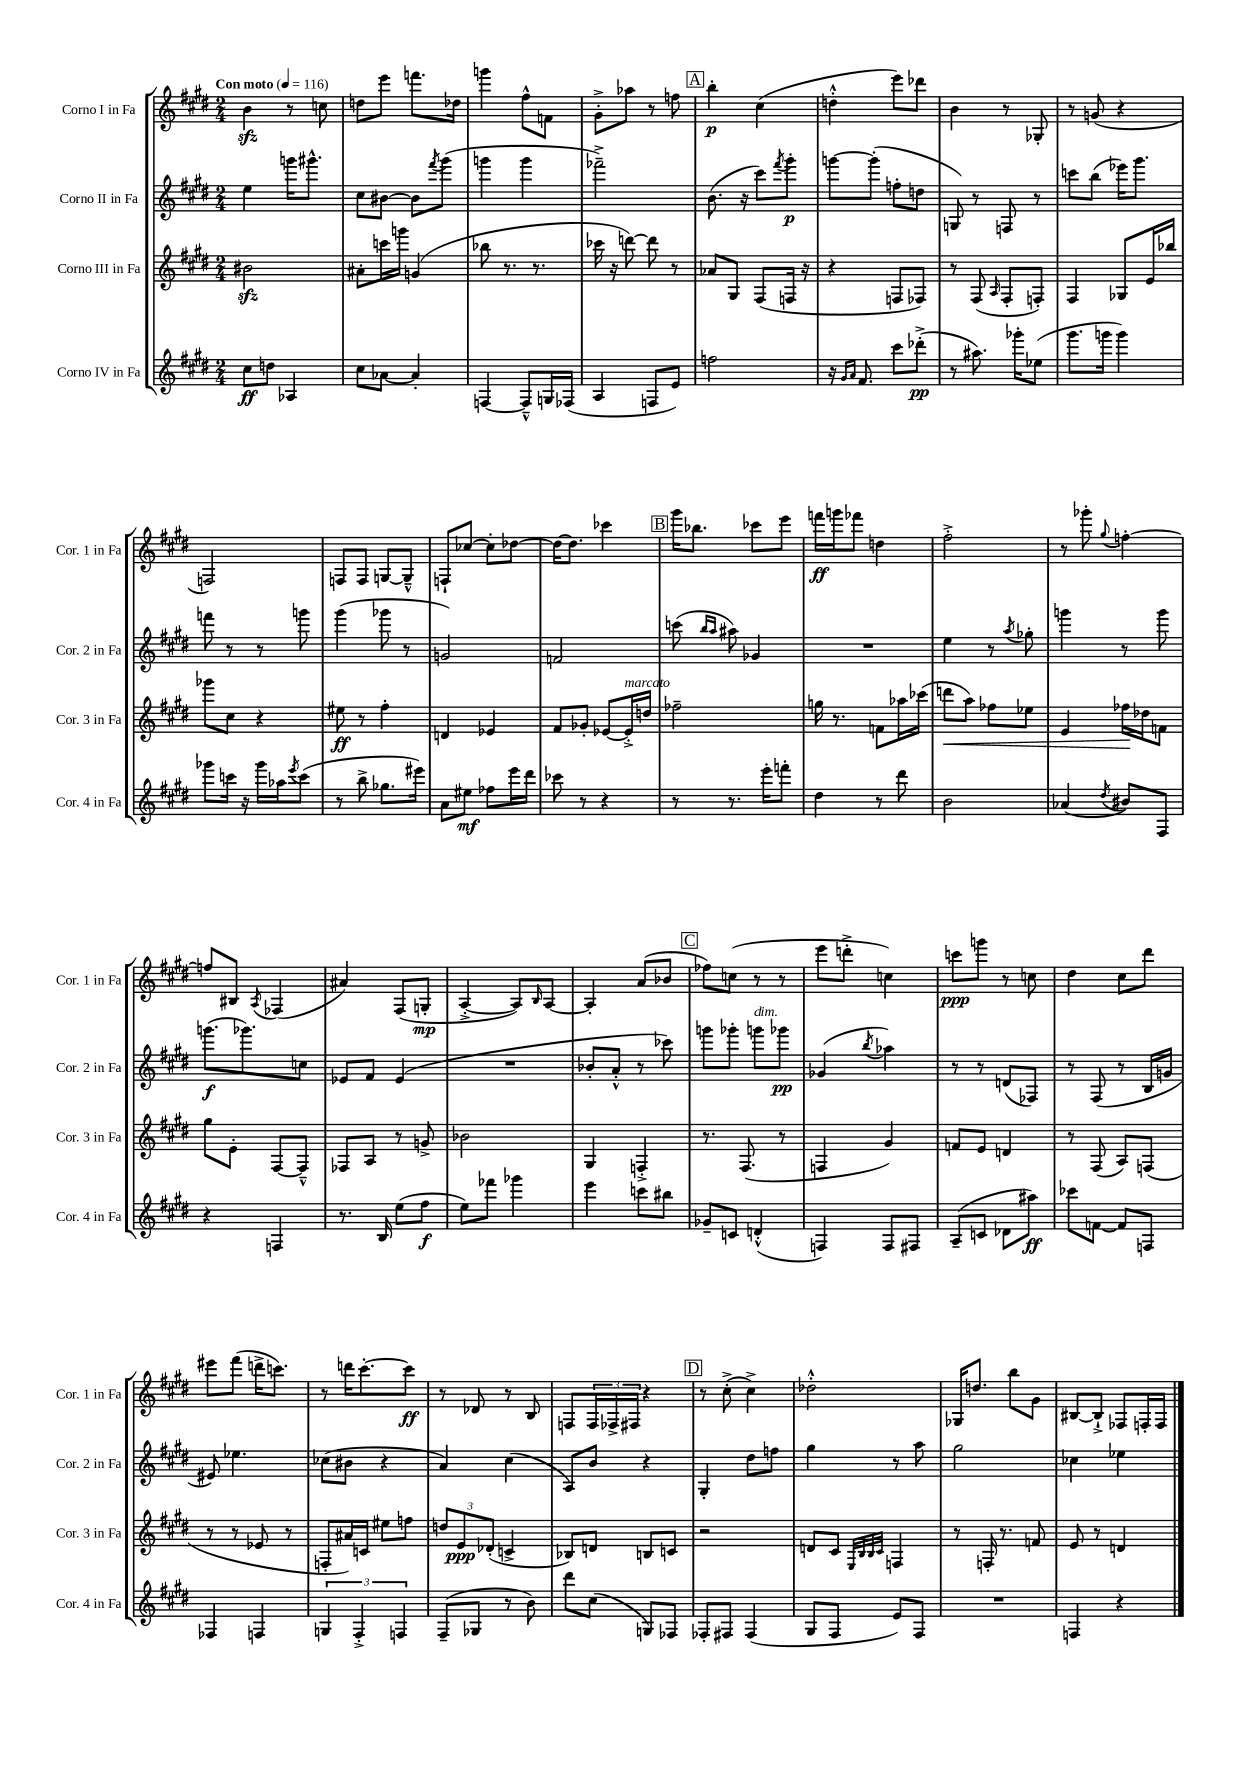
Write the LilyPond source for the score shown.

<<
\new StaffGroup <<
\new Staff = "s0" \with { instrumentName = "Corno I in Fa" shortInstrumentName = "Cor. 1 in Fa" } {
    \clef treble \key e \major \numericTimeSignature \time 2/4 \tempo "Con moto" 4 = 116
    b'4\sfz r8 c''8 |
    d''8 e'''8 f'''8. des''16 |
    g'''4 fis''8-^ f'8 |
    gis'8-.-> aes''8 r8 f''8 |
    \mark \markup { \box "A" } b''4-.\p cis''4( |
    d''4-.-^ e'''8) des'''8 |
    b'4 r8 ges8-. |
    r8 g'8( r4 |
    f2) |
    f8 f8 g8~ g8---^ |
    f8-! ces''8~ ces''8-. des''8~ |
    des''16~ des''8. ces'''4 |
    \mark \markup { \box "B" } gis'''16 bes''8. ces'''8 e'''8 |
    f'''16\ff g'''16 fes'''8 d''4 |
    fis''2-.-> |
    r8 ges'''8-. \appoggiatura { gis''8 } f''4~-. |
    f''8 bis8 \acciaccatura { a8 } fes4( |
    ais'4) fis8( g8-.\mp |
    a4~-.-> a8) \grace { b16 } a8~ |
    a4-. a'8( bes'8 |
    \mark \markup { \box "C" } fes''8) c''8( r8 r8 |
    e'''8 d'''8-.-> c''4) |
    c'''8\ppp g'''8 r8 c''8 |
    dis''4 cis''8 dis'''8 |
    eis'''8 fis'''8( d'''16-> c'''8.) |
    r8 d'''16 cis'''8.~-. cis'''8\ff |
    r8 des'8 r8 b8 |
    f8 \tuplet 3/2 { f16 fes16-> fis16 } r4 |
    \mark \markup { \box "D" } r8 cis''8-.->( cis''4->) |
    des''2-.-^ |
    ges16 d''8. b''8 gis'8 |
    bis8~ bis8-!-> fes8 f16-. f16 \bar "|." |
}
\new Staff = "s1" \with { instrumentName = "Corno II in Fa" shortInstrumentName = "Cor. 2 in Fa" } {
    \clef treble \key e \major \numericTimeSignature \time 2/4
    e''4 g'''16 gis'''8.-^ |
    cis''8 bis'8~ bis'8 \acciaccatura { fis'''8 } gis'''8( |
    g'''4 g'''4 |
    fes'''2--->) |
    \mark \markup { \box "A" } b'8.( r16 cis'''8) \acciaccatura { fis'''8 } gis'''8-.\p |
    g'''8~ g'''8-.( f''8-. d''8 |
    g8) r8 f8 r8 |
    c'''8 b''8( ees'''16) gis'''8. |
    f'''8 r8 r8 g'''8 |
    gis'''4( ges'''8 r8 |
    g'2) |
    f'2 |
    \mark \markup { \box "B" } c'''8( \grace { b''16 a''16 } ais''8) ges'4 |
    R2 |
    e''4 r8 \acciaccatura { a''8 } ges''8-. |
    g'''4 r8 g'''8 |
    g'''8.\f( ges'''8.) c''8 |
    ees'8 fis'8 ees'4( |
    R2 |
    bes'8-. a'8-.-^ r8 ces'''8) |
    \mark \markup { \box "C" } g'''8 ges'''8-. g'''8^\markup { \italic "dim." } ges'''8\pp |
    ges'4( \acciaccatura { b''8 } aes''4) |
    r8 r8 d'8( fes8) |
    r8 fis8( r8 b16 g'16 |
    eis'8) ees''4. |
    ces''8( bis'8 r4 |
    a'4) cis''4( |
    a8) b'8 r4 |
    \mark \markup { \box "D" } gis4-. dis''8 f''8 |
    gis''4 r8 a''8 |
    gis''2 |
    ces''4 ees''4 \bar "|." |
}
\new Staff = "s2" \with { instrumentName = "Corno III in Fa" shortInstrumentName = "Cor. 3 in Fa" } {
    \clef treble \key e \major \numericTimeSignature \time 2/4
    bis'2\sfz |
    ais'8-. c'''16 g'''16 g'4( |
    bes''8 r8. r8. |
    ces'''16 r16 d'''8~) d'''8 r8 |
    \mark \markup { \box "A" } aes'8 gis8 fis8( f16 r16 |
    r4 f8 fes8) |
    r8 fis8( \grace { a16 } fis8-. f8-.) |
    fis4 ges8 e'16 bes''16 |
    ges'''8 cis''8 r4 |
    eis''8\ff r8 fis''4-. |
    d'4 ees'4 |
    fis'8 ges'8-. ees'8~ ees'16-.->^\markup { \italic "marcato" } d''16 |
    \mark \markup { \box "B" } fes''2-- |
    g''16 r8. f'8 aes''16 ces'''16( |
    d'''8\< a''8) fes''8 ees''8 |
    e'4 fes''16\! des''16 f'8 |
    gis''8 e'8-. fis8~ fis8---^ |
    fes8 a8 r8 g'8-> |
    bes'2 |
    gis4 f4-.-> |
    \mark \markup { \box "C" } r8. fis8.( r8 |
    f4 gis'4) |
    f'8 e'8 d'4 |
    r8 fis8( a8) f8( |
    r8 r8 ees'8 r8 |
    f8-. ais'16) c'16 eis''8 f''8 |
    \tuplet 3/2 { d''8 e'8\ppp des'8-.( } c'4-> |
    bes8) d'8 b8 c'8 |
    \mark \markup { \box "D" } r2 |
    d'8 cis'8 \grace { e32 b32 b32 cis'32 } f4 |
    r8 f16-. r8. f'8 |
    e'8 r8 d'4 \bar "|." |
}
\new Staff = "s3" \with { instrumentName = "Corno IV in Fa" shortInstrumentName = "Cor. 4 in Fa" } {
    \clef treble \key e \major \numericTimeSignature \time 2/4
    cis''8\ff d''8 aes4 |
    cis''8 aes'8~ aes'4-. |
    f4~ f8---^ g16 fes16( |
    a4 f8 e'8) |
    \mark \markup { \box "A" } f''2 |
    r16 \grace { gis'16 a'16 } fis'8. cis'''8 des'''8-.->\pp( |
    r8 ais''8.) ges'''16-. ees''8( |
    gis'''8. g'''16 g'''4) |
    ges'''8 c'''16 r16 ges'''16 aes''16 \acciaccatura { e'''8 } c'''8( |
    r8 b''8-> ges''8. eis'''16) |
    a'8 eis''8\mf fes''8 e'''16 dis'''16 |
    ces'''8 r8 r4 |
    \mark \markup { \box "B" } r8 r8. e'''16-. f'''8-. |
    dis''4 r8 dis'''8 |
    b'2 |
    aes'4( \acciaccatura { dis''8 } bis'8) fis8 |
    r4 f4 |
    r8. b16 e''8( fis''8\f |
    e''8) fes'''8 ges'''4 |
    e'''4 c'''8 bis''8 |
    \mark \markup { \box "C" } ges'8-- c'8 d'4-.-^( |
    f4) f8 fis8 |
    a8--( c'8 des'8 ais''8\ff) |
    ces'''8 f'8~ f'8 f8 |
    fes4 f4 |
    \tuplet 3/2 { g4 fis4-.-> f4 } |
    fis8--( ges8 r8 b'8) |
    dis'''8 cis''8( g8) fes8 |
    \mark \markup { \box "D" } fes8-. fis8 fis4( |
    gis8 fis8 e'8) fis8 |
    R2 |
    f4 r4 \bar "|." |
}
>>
>>
\layout { \context { \Score \remove "Bar_number_engraver" } }
